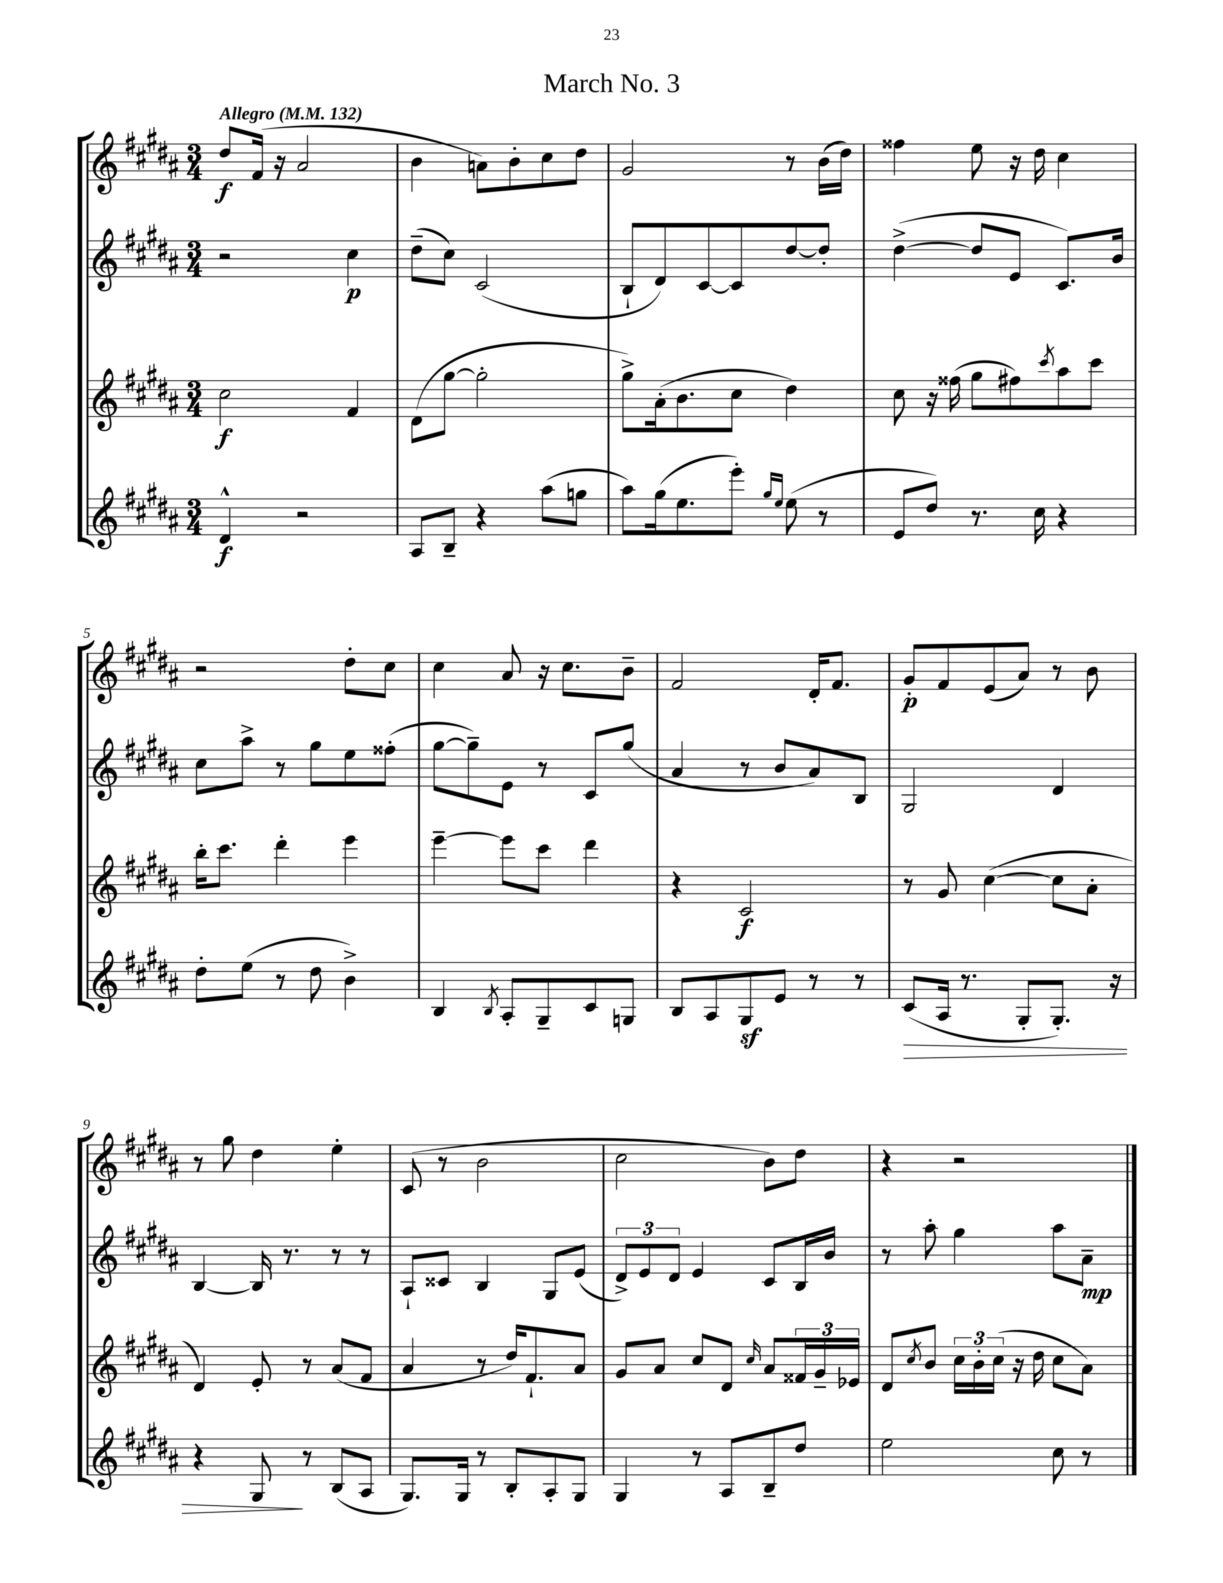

**kern	**kern	**kern	**kern
*staff4	*staff3	*staff2	*staff1
*clefG2	*clefG2	*clefG2	*clefG2
*k[f#c#g#d#a#]	*k[f#c#g#d#a#]	*k[f#c#g#d#a#]	*k[f#c#g#d#a#]
*M3/4	*M3/4	*M3/4	*M3/4
*MM132	*MM132	*MM132	*MM132
4d#^^	2cc#	2r	8dd#
.	.	.	(16f#
.	.	.	16r
2r	.	.	2a#
.	4f#	4cc#	.
=	=	=	=
8A#	(8d#	(8dd#~	4b
8B~	[8gg#	8cc#)	.
4r	2gg#']	(2c#	8a)
.	.	.	8b'
(8aa#	.	.	8cc#
8gg	.	.	8dd#
=	=	=	=
8aa#)	8gg#^)	8B`	2g#
(16gg#	(16a#'	8d#)	.
8.ee	8.b	.	.
.	.	[8c#	.
8eee')	8cc#	8c#]	.
16qqgg#	.	.	.
16qqee	.	.	.
(8ee	4dd#)	[8dd#	8r
8r	.	8dd#']	(16b
.	.	.	16dd#)
=	=	=	=
8e	8cc#	([4dd#^	4ff##
8dd#)	16r	.	.
.	(16ff##	.	.
8.r	8gg#	8dd#]	8ee
.	8ff#)	8e	16r
16cc#	.	.	16dd#
.	8qccc#	.	.
4r	8aa#	8.c#)	4cc#
.	8ccc#	.	.
.	.	16b	.
=	=	=	=
8dd#'	16bb'	8cc#	2r
.	8.ccc#	.	.
(8ee	.	8aa#^	.
8r	4ddd#'	8r	.
8dd#	.	8gg#	.
4b^)	4eee	8ee	8dd#'
.	.	(8ff##'	8cc#
=	=	=	=
4B	[4eee~	[8gg#	4cc#
.	.	8gg#~])	.
8qB	.	.	.
8A#'	8eee]	8e	8a#
8G#~	8ccc#	8r	16r
.	.	.	8.cc#
8c#	4ddd#	8c#	.
8G	.	(8gg#	8b~
=	=	=	=
8B	4r	4a#	2f#
8A#	.	.	.
8G#	2c#	8r	.
8e	.	8b	.
8r	.	8a#)	16d#'
.	.	.	8.f#
8r	.	8B	.
=	=	=	=
(8c#	8r	2G#	8g#'
16A#	8g#	.	8f#
8.r	.	.	.
.	([4cc#	.	(8e
8G#'	.	.	8a#)
8.G#')	8cc#]	4d#	8r
.	8a#'	.	8b
16r	.	.	.
=	=	=	=
4r	4d#)	[4B	8r
.	.	.	8gg#
8G#	8e'	16B]	4dd#
.	.	8.r	.
8r	8r	.	.
(8B	(8a#	8r	4ee'
8A#	8f#	8r	.
=	=	=	=
8.G#)	4a#	8A#`	(8c#
.	.	8c##	8r
16G#	.	.	.
8r	8r	4B	2b
8B'	16dd#)	.	.
.	8.f#`	.	.
8A#'	.	8G#	.
8G#	8a#	(8e	.
=	=	=	=
4G#	8g#	12d#^)	2cc#
.	.	12e	.
.	8a#	.	.
.	.	12d#	.
8r	8cc#	4e	.
8A#	8d#	.	.
.	16qqcc#	.	.
8B~	8a#	8c#	8b)
8dd#	24f##	16B	8dd#
.	24g#~	.	.
.	.	16b	.
.	24e-	.	.
=	=	=	=
2ee	8d#	8r	4r
.	8qcc#	.	.
.	8b	8aa#'	.
.	24cc#	4gg#	2r
.	24b'	.	.
.	(24cc#	.	.
.	16r	.	.
.	16dd#	.	.
8cc#	8cc#	8aa#	.
8r	8a#)	8a#~	.
==	==	==	==
*-	*-	*-	*-
